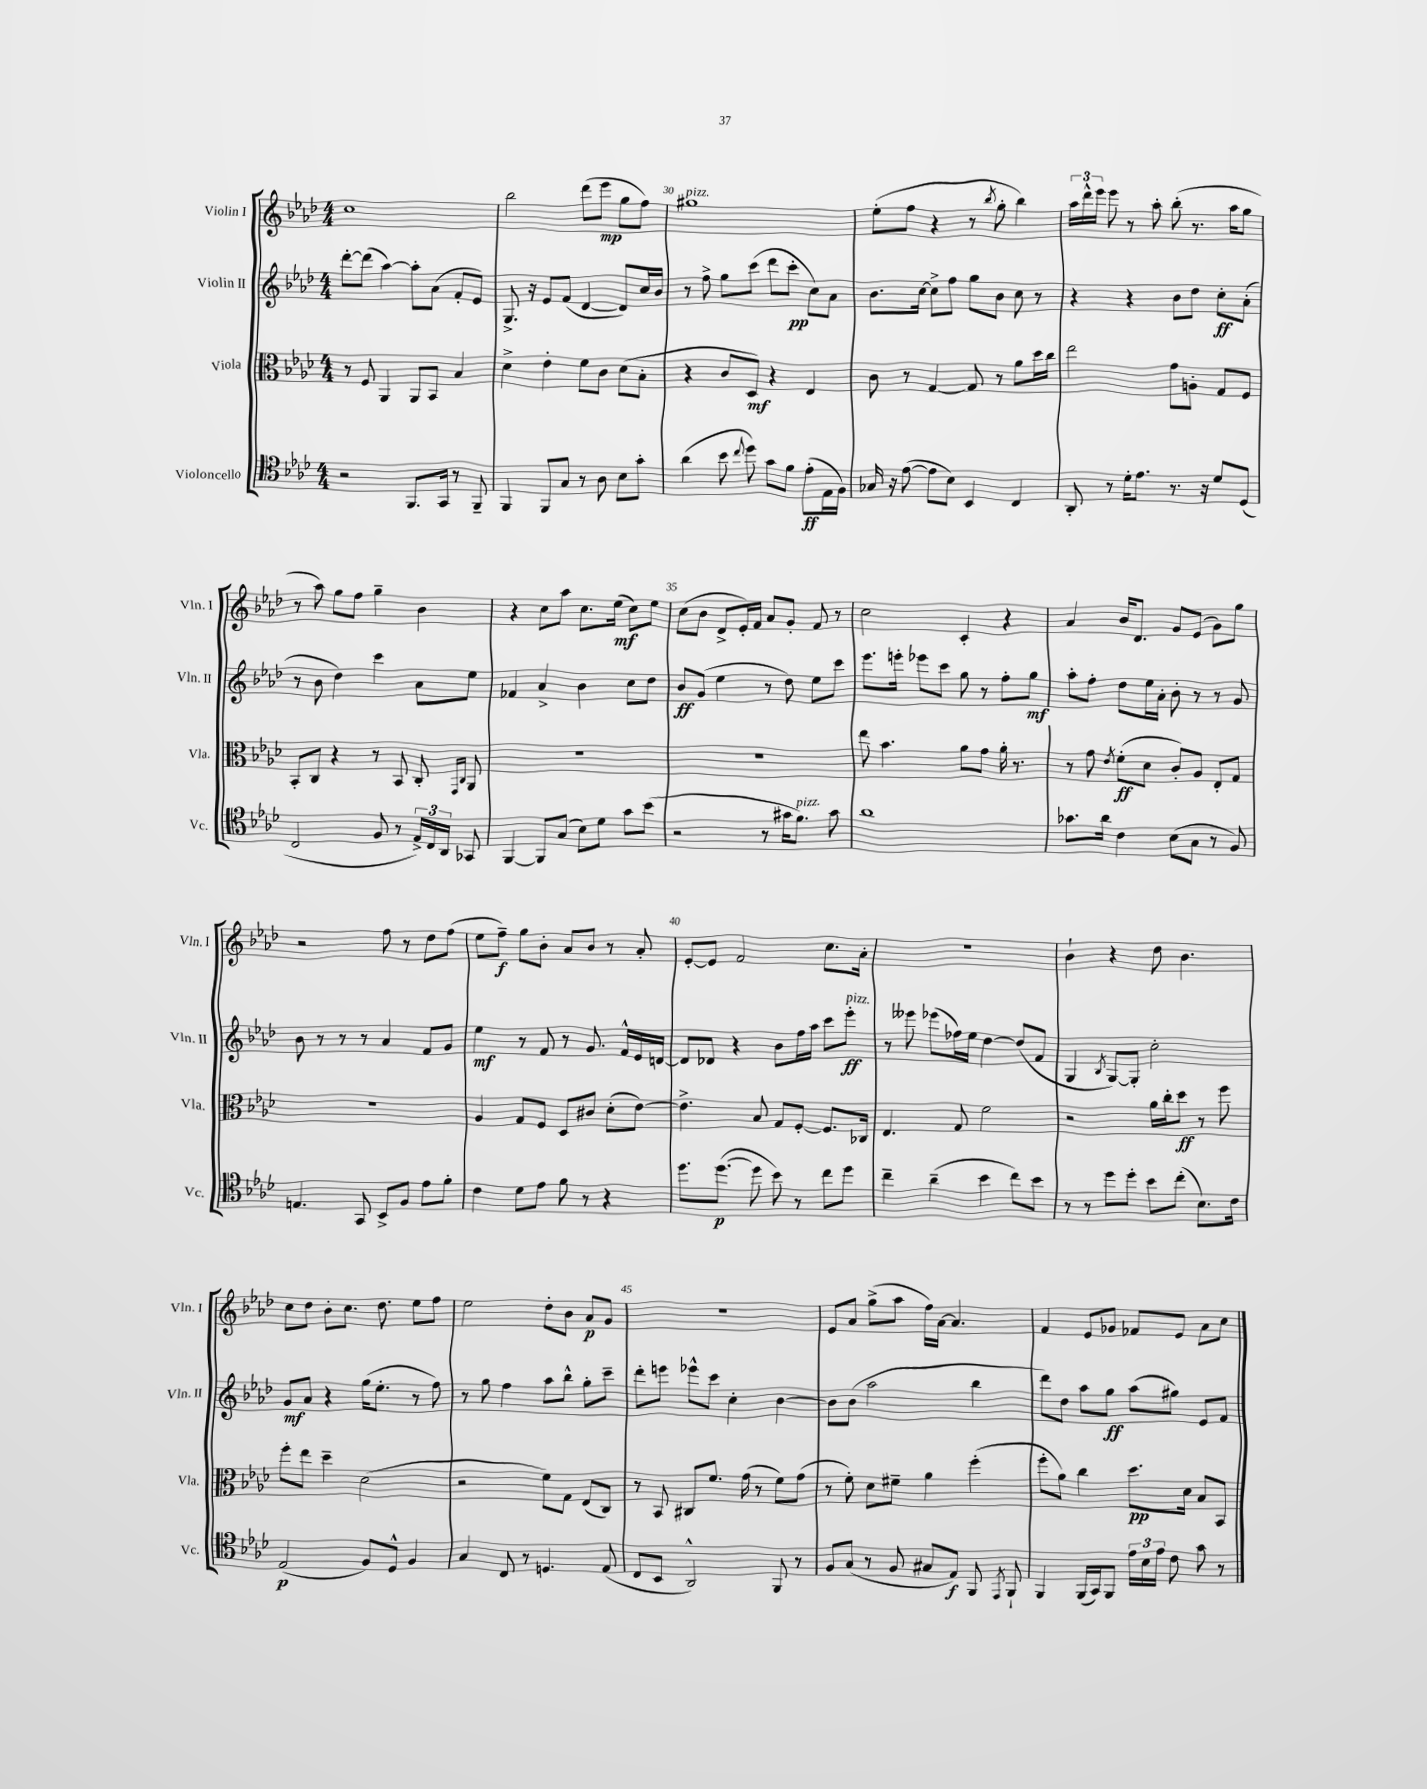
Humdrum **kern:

**kern	**kern	**kern	**kern
*staff4	*staff3	*staff2	*staff1
*clefC4	*clefC3	*clefG2	*clefG2
*k[b-e-a-d-]	*k[b-e-a-d-]	*k[b-e-a-d-]	*k[b-e-a-d-]
*M4/4	*M4/4	*M4/4	*M4/4
2r	8r	[8ddd-'\L	1cc
.	8F/	(8ddd-\]J	.
.	4AA-/	[4aa-\)	.
8.FF/L	8AA-/L	8aa-'\]L	.
.	8BB-/J	(8a-\J	.
16GG/Jk	.	.	.
8r	4B-/	8f'/L	.
8FF~/	.	8e-/J)	.
=	=	=	=
4FF/	4d-^\	8.G^/	2bb-\
.	.	16r	.
8FF/L	4e-'\	8e-/L	.
8G/J	.	(8f/J	.
8r	8f\L	[4d-/	(8ddd-\L
8A-\	8c\J	.	8eee-\J
8B-\L	(8d-\L	8d-/]L)	8gg\L
8g'\J	8B-'\J	16cc/L	8ff\J)
.	.	16b-/JJ	.
=	=	=	=
(4a-\	4r	8r	1gg#
.	.	8ff^\	.
8b-\	8c/L	8gg\L	.
8qqcc/	.	.	.
8dd-\)	8D-/J)	(8ccc\J	.
8g\L	4r	8ddd-\L	.
8f\J	.	8ccc'\J	.
(8e-'\L	4E-/	8cc\L)	.
16E-\L	.	8a-\J	.
16F\JJ)	.	.	.
=	=	=	=
16G-/	8c\	8.b-\L	(8ee-'\L
16r	.	.	.
([8e-\	8r	.	8ff\J
.	.	[16cc\Jk	.
8e-\]L	[4G/	8cc^\]L	4r
8B-\J)	.	8ff\J	.
4BB-/	8G/]	8gg\L	8r
.	.	.	8qbb-/
.	8r	8b-\J	8gg'\
4C/	8a-\L	8cc\	4bb-\)
.	16dd-\L	8r	.
.	16cc\JJ	.	.
=	=	=	=
8AA-'/	2ee-\	4r	24aa-\LL
.	.	.	24ddd-^^\
.	.	.	24eee-\JJ
8r	.	.	8eee-\
16d-'\LK	.	4r	8r
8.e-\J	.	.	.
.	.	.	8aa-'\
8.r	8g\L	8b-\L	(8bb-'\
.	8A'\J	8dd-\J	8.r
16r	.	.	.
8d-/L	8G/L	8cc'\L	.
.	.	.	16aa-\LK
(8D-/J	8F/J	(8a-'\J	8gg\J
=	=	=	=
2C/	8BB-'/L	8r	8r
.	8C/J	8b-\	8aa-\)
.	4r	4dd-\)	8gg\L
.	.	.	8ff\J
8F/	8r	4ccc\	4gg~\
8r	8BB-/	.	.
24E-^/LL)	8C'/	8a-\L	4b-\
24C/	.	.	.
24AA-/JJ	.	.	.
.	16qqGG/LL	.	.
.	16qqC/JJ	.	.
8GG-/	8AA-/	8ee-\J	.
=	=	=	=
[4FF/	1r	4f-/	4r
8FF/]L	.	4a-^/	8cc\L
(8G/J	.	.	8aa-\J
8B-\L)	.	4b-\	8.cc\L
8d-\J	.	.	.
.	.	.	(16ee-\Jk
8g\L	.	8cc\L	8cc\L)
(8b-\J	.	8dd-\J	8ee-\J
=	=	=	=
2r	1r	8b-/L	(8cc\L
.	.	(8g/J	8b-\J
.	.	4ee-\	8d-^/L
.	.	.	16e-'/L)
.	.	.	16f/JJ
8r	.	8r	8a-/L
16g#\LK	.	8dd-\)	8g'/J
8.f\J)	.	.	.
.	.	8ee-\L	8f/
8g#\	.	8ccc\J	8r
=	=	=	=
1a-	8ee-\	8.eee-\L	2cc\
.	4.b-\	.	.
.	.	16eee'\Jk	.
.	.	8eee-\L	.
.	.	8ccc\J	.
.	8a-\L	8gg\	4c'/
.	8g\J	8r	.
.	16a-'\	8ff'\L	4r
.	8.r	.	.
.	.	8gg\J	.
=	=	=	=
8.g-\L	8r	8aa-'\L	4a-/
.	8g\	8ff'\J	.
16a-\Jk	.	.	.
.	8qe-/	.	.
4c\	(8f'\L	8dd-\L	16b-/LK
.	.	.	8.d-/J
.	8d-\J	16ee-\L	.
.	.	16a-'\JJ	.
(8B-\L	8c'/L)	8b-'\	8g/L
8G\J	8A-/J	8r	(8e-/J
8r	8E-'/L	8r	8g\L)
8F/)	8G/J	8g/	8gg\J
=	=	=	=
4.E/	1r	8b-\	2r
.	.	8r	.
.	.	8r	.
8GG/	.	8r	.
8BB-^/L	.	4a-/	8ff\
8F/J	.	.	8r
8e-\L	.	8f/L	8dd-\L
8f'\J	.	8g/J	(8ff\J
=	=	=	=
4c\	4A-/	4ee-\	8ee-\L
.	.	.	8ff~\J)
8d-\L	8G/L	8r	8gg\L
8e-\J	8F/J	8f/	8b-'\J
8f\	8D-/L	8r	8a-/L
8r	8c#/J	8.g/	8b-/J
4r	(8d-'\L	.	8r
.	.	16f^^/LL	.
.	[8e-\J)	16e-/	8a-'/
.	.	[16d/JJ	.
=	=	=	=
8.dd-\L	4.e-^\]	8d/]L	[8e-'/L
.	.	8d-/J	8e-/]J
([8.dd-\J	.	.	.
.	.	4r	2f/
8dd-\]	8B-/	.	.
8b-\)	8G/L	8b-\L	.
8r	[8F'/J	16ff\L	.
.	.	16aa-\JJ	.
8cc\L	8.F/]L	8ccc\L	8.cc\L
8dd-\J	.	8eee-'\J	.
.	16C-/Jk	.	16a-'\Jk
=	=	=	=
4cc~\	4.E-/	8r	1r
.	.	8eee--\	.
(4a-~\	.	(8eee-\L	.
.	8G/	16ff-\L)	.
.	.	16ee-\JJ	.
4b-\	2f\	[4dd-\	.
8cc\L)	.	(8dd-/]L	.
8b-\J	.	8f/J	.
=	=	=	=
8r	2r	4G/	4b-`\
8r	.	.	.
.	.	8qB-/	.
8dd-\L	.	[8G/L)	4r
8dd-'\J	.	8G'/]J	.
8b-\L	16a-\LL	2cc'\	8dd-\
.	16cc'\J	.	.
(8cc'\J	8dd-\J	.	4.b-\
8.B-\L)	8r	.	.
.	8ff\	.	.
16c\Jk	.	.	.
=	=	=	=
(2E-/	8ff'\L	8g/L	8cc\L
.	8ee-\J	8a-/J	8dd-\J
.	4dd-~\	4r	8b-'\L
.	.	.	8.cc\J
8F/L)	(2d-\	(16gg\LK	.
.	.	8.ee-'\J	8.dd-\
8D-^^/J	.	.	.
4F/	.	8r	8ee-\L
.	.	8ff\)	8ff\J
=	=	=	=
4G/	2r	8r	2ee-\
.	.	8gg\	.
8C/	.	4ff\	.
8r	.	.	.
4.D/	8f\L)	8aa-\L	8dd-'\L
.	8G\J	8bb-^^\J	8b-\J
.	(8E-/L	8gg'\L	8a-/L
(8E-/	8C/J)	8ccc~\J	8g/J
=	=	=	=
8C/L	8r	8ddd-'\L	1r
8BB-/J	8BB-/	8eee\J	.
2AA-^^/)	8C#/L	8eee-^^\L	.
.	8.f/J	8ccc\J	.
.	.	4cc'\	.
.	(16g\	.	.
.	8r	.	.
8FF/	8f\L)	[4b-\	.
8r	(8g\J	.	.
=	=	=	=
8F/L	8r	8b-\]L	8e-/L
(8G/J	8f'\)	(8b-\J	8a-/J
8r	8d-\L	2aa-\	(8gg^\L
8F/	8f#~\J	.	8aa-\J
8G#/L	4a-\	.	16ff\LL)
.	.	.	[16a-\JJ
8E-/J)	.	.	4.a-/]
8FF/	(4ff'\	4bb-\	.
8qEE-/	.	.	.
8FF`/	.	.	.
=	=	=	=
4FF/	8ff'\L	8ddd-\L)	4f/
.	8a-\J)	8dd-\J	.
(16FF/LL	4cc\	8aa-\L	8e-/L
16GG/J)	.	.	.
8FF/J	.	8gg\J	8g-/J
24e-\LL	8.dd-\L	(8aa-\L	8f-/L
24B-\	.	.	.
24e-\JJ	.	.	.
8c\	.	8gg#\J)	8e-/J
.	16d-\Jk	.	.
8g\	8B-/L	8e-/L	8a-\L
8r	8BB-/J	8f/J	8cc\J
==	==	==	==
*-	*-	*-	*-
